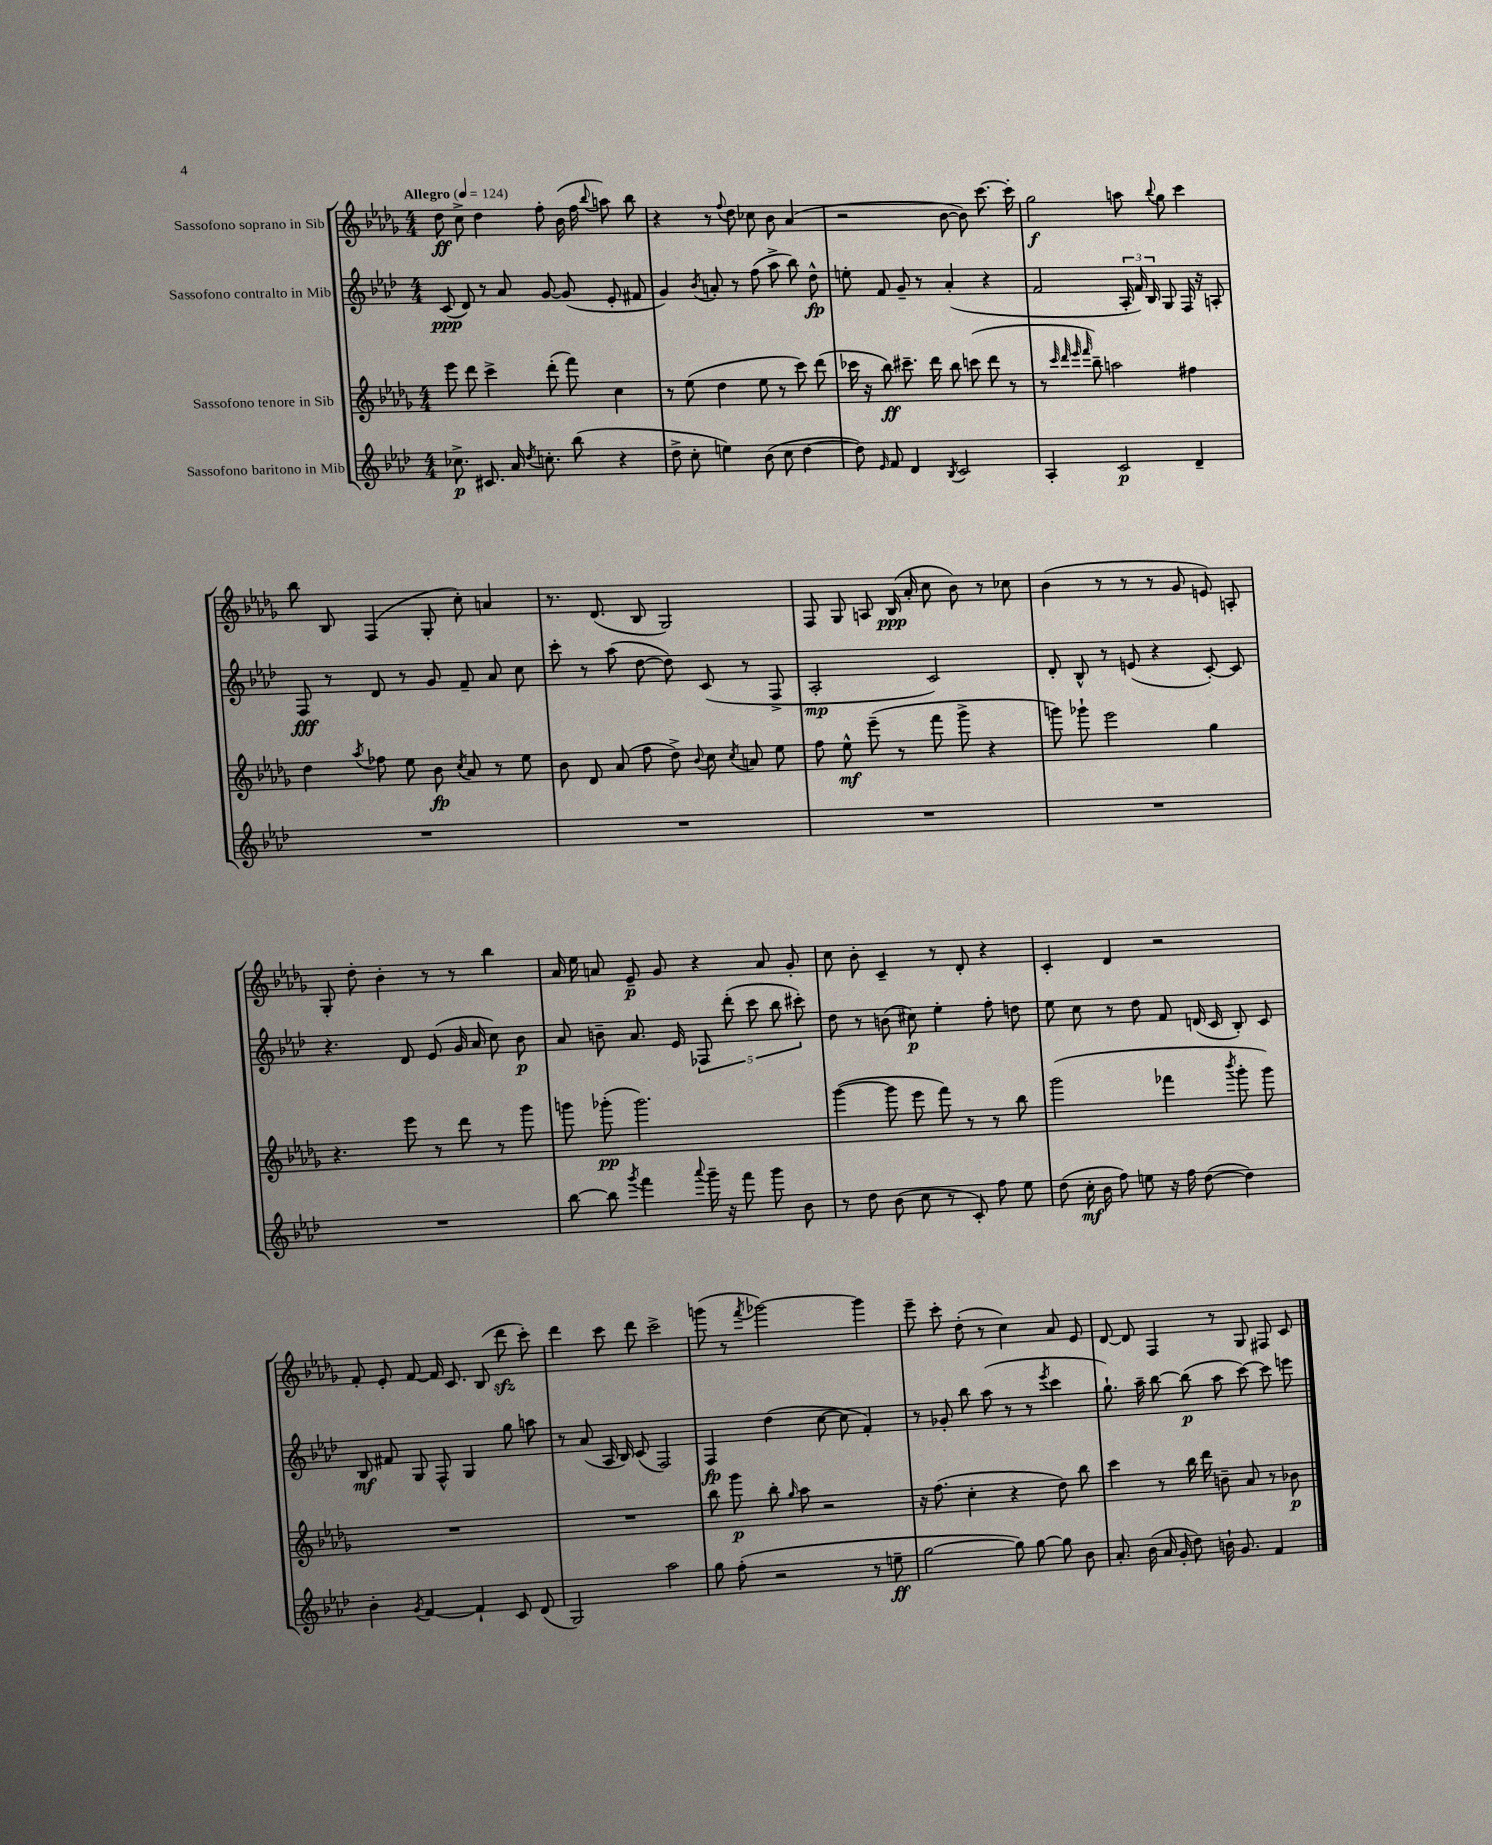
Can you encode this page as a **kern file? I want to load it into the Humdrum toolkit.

**kern	**kern	**kern	**kern
*staff4	*staff3	*staff2	*staff1
*clefG2	*clefG2	*clefG2	*clefG2
*k[b-e-a-d-]	*k[b-e-a-d-g-]	*k[b-e-a-d-]	*k[b-e-a-d-g-]
*M4/4	*M4/4	*M4/4	*M4/4
*MM124	*MM124	*MM124	*MM124
8.cc-^\	8eee-\	(8c/	8dd-\
.	8ddd-\	8d-/)	8cc^\
8.c#/	.	.	.
.	4ccc^\	8r	4dd-\
16a-/	.	8a-/	.
8qdd-/	.	.	.
8.cc'\	.	.	.
.	(8ddd-'\	[8g/	8ff'\
(8bb-\	8fff\)	(8g/]	(16b-\
.	.	.	16ff\
.	.	.	8qqbb-/
4r	4cc\	8e-'/	8aa\)
.	.	8f#/	8bb-\
=	=	=	=
8dd-^\	8r	4g/)	4r
8cc'\	(8ee-\	.	.
.	.	8qb-/	.
4ee\)	4dd-\	8a'/	8r
.	.	.	8qqff/
.	.	8r	8dd-\
(8b-\	8ee-\	(8ff\	8cc-\
8cc\	8r	8aa-^\	8b-\
[4dd-\	8ccc\)	8bb-\)	(4a-/
.	(8ddd-\	8dd-^^\	.
=	=	=	=
8dd-\])	16ccc-\	8ee'\	2r
.	16r	.	.
16qqe-/	.	.	.
8f/	8bb-\)	8f/	.
4d-/	8.ccc#~\	8g~/	.
.	.	8r	.
.	16ddd-\	.	.
8qB-/	.	.	.
2c/	8bb-\	(4a-'/	[8b-\
.	(8ccc\	.	8b-\])
.	8ddd-\	4r	[8.ccc\
.	8r	.	.
.	.	.	16ccc'\]
=	=	=	=
4A-'/	8r	2f/	2gg-\
.	32qqccc/	.	.
.	32qqddd-/	.	.
.	32qqeee-/	.	.
.	32qqfff/	.	.
.	8bb-~\)	.	.
2c/	2aa\	.	.
.	.	24A-'/	8aa\
.	.	24f/)	.
.	.	24B-/	.
.	.	.	8qqbb-/
.	.	8G/	8gg-\
4d-~/	4ff#\	16F/	4ccc\
.	.	16r	.
.	.	8A'/	.
=	=	=	=
1r	4dd-\	8F/	8bb-\
.	.	8r	8B-/
.	8qaa-/	.	.
.	8ff-\	8d-/	(4F/
.	8ee-\	8r	.
.	8b-\	8g/	8G-'/
.	8qcc/	.	.
.	8a-/	8f~/	8cc'\)
.	8r	8a-/	4a/
.	8ee-\	8cc\	.
=	=	=	=
1r	8b-\	8ccc'\	8.r
.	8d-/	8r	.
.	.	.	(8.d-/
.	(8a-/	(8aa-\	.
.	8ff\	[8dd-\	8B-/
.	8dd-^\)	8dd-\])	2G-/)
.	8qqb-/	.	.
.	8cc\	(8c/	.
.	8qcc/	.	.
.	8a/	8r	.
.	8ee-\	8F^/	.
=	=	=	=
1r	8ff\	2A-'/	8F/
.	8ee-^^\	.	8G-/
.	(8eee-~\	.	8A/
.	8r	.	(16B-/
.	.	.	16a-'/
.	8fff\	2c/)	8cc\
.	8ggg-^\	.	8b-\)
.	4r	.	8r
.	.	.	8cc-\
=	=	=	=
1r	8ggg\)	8d-'/	(4b-\
.	8ggg-`\	8B-^^/	.
.	2eee-\	8r	8r
.	.	(8e/	8r
.	.	4r	8r
.	.	.	8g-/
.	4gg-\	[8c'/)	8e/)
.	.	8c/]	8A'/
=	=	=	=
1r	4.r	4.r	8G-'/
.	.	.	8dd-'\
.	.	.	4b-'\
.	8eee-\	8d-/	.
.	8r	(8e-/	8r
.	8ddd-\	16g/	8r
.	.	16a-/	.
.	8r	8cc\)	4bb-\
.	8ggg-\	8b-\	.
=	=	=	=
[8bb-\	8ggg\	8a-/	16a-/
.	.	.	16ee-\
8bb-\]	(8ggg-'\	8b~\	8a/
8qggg/	.	.	.
4fff\	2.ggg-\)	8.a-/	8e-~/
.	.	.	8g-/
.	.	16e-/	.
8qqaaa-/	.	.	.
16ggg~\	.	10F-/	4r
16r	.	.	.
.	.	(10ddd-'\	.
8fff\	.	.	.
.	.	10ccc\	.
8ggg\	.	.	8a/
.	.	10bb-\	.
8b-\	.	.	8g-'/
.	.	10ccc#'\)	.
=	=	=	=
8r	([4ggg-\	8dd-\	8cc\
8dd-\	.	8r	8b-'\
(8b-\	8ggg-\]	(8b\	4c~/
8cc\	8eee-\	8cc#\)	.
8r	8fff\)	4ee-'\	8r
8c'/)	8r	.	8d-'/
8ff\	8r	8ff'\	4r
8ee-\	8bb-\	8dd\	.
=	=	=	=
(8dd-\	(2ggg-\	8ee-\	4c'/
16cc'\	.	8cc\	.
16b-\	.	.	.
8ff\)	.	8r	4d-/
8ee\	.	8dd-\	.
16r	4fff-\	8f/	2r
16ff\	.	.	.
([8dd-\	.	(16d/	.
.	.	16c/	.
.	8qbbb-/	.	.
4dd-\])	8ggg-'\	8B-'/)	.
.	8ggg-\)	8c/	.
=	=	=	=
4b-'\	1r	8B-/	8f'/
.	.	8f#/	8e-'/
8qg/	.	.	.
[4f/	.	8G/	[8f/
.	.	8F^^/	16f/]
.	.	.	8.c/
4f`/]	.	4G/	.
.	.	.	(8B-/
8c/	.	8gg\	8ddd-\
(8d-/	.	8aa\	8ccc'\)
=	=	=	=
2G/)	1r	8r	4ddd-\
.	.	(8a-/	.
.	.	16A-/	8ccc\
.	.	16B-/)	.
.	.	(8c/	8ddd-\
2aa-\	.	2F/)	2ccc^\
=	=	=	=
8gg\	8bb-\	4F/	(8ggg\
(8ff'\	8ggg-\	.	8r
.	.	.	8qfff/
2r	8bb-'\	(4dd-\	[2ggg-\)
.	16qqgg-/	.	.
.	8aa-\	.	.
.	2r	[8cc\	.
.	.	8cc\]	.
8r	.	4f'/)	4ggg-\]
8ee~\	.	.	.
=	=	=	=
[2gg\	16r	8r	8eee-~\
.	(8.ff\	.	.
.	.	8g-'/	8ccc'\
.	4cc'\	8bb-\	(8dd-'\
.	.	(8aa-\	8r
8gg\])	4r	8r	4cc\)
[8gg\	.	8r	.
.	.	8qeee-/	.
8gg\]	8dd-\)	4ccc\	8a-/
8b-\	8bb-\	.	8e-/
=	=	=	=
8.a-'/	4ccc\	8.gg`\)	[8d-/
.	.	.	8d-/]
(16b-\	.	16aa-~\	.
16a-/	8r	[8bb-\	4F/
16g'/	.	.	.
8dd-\)	16bb-\	(8bb-\]	.
.	16ddd-\	.	.
16b`\	8b~\	8aa-\	8r
8.g/	.	.	.
.	8a-/	[8ccc\)	8G-/
4f/	8r	8ccc\]	8F#/
.	8b-\	8eee\	8c/
==	==	==	==
*-	*-	*-	*-
